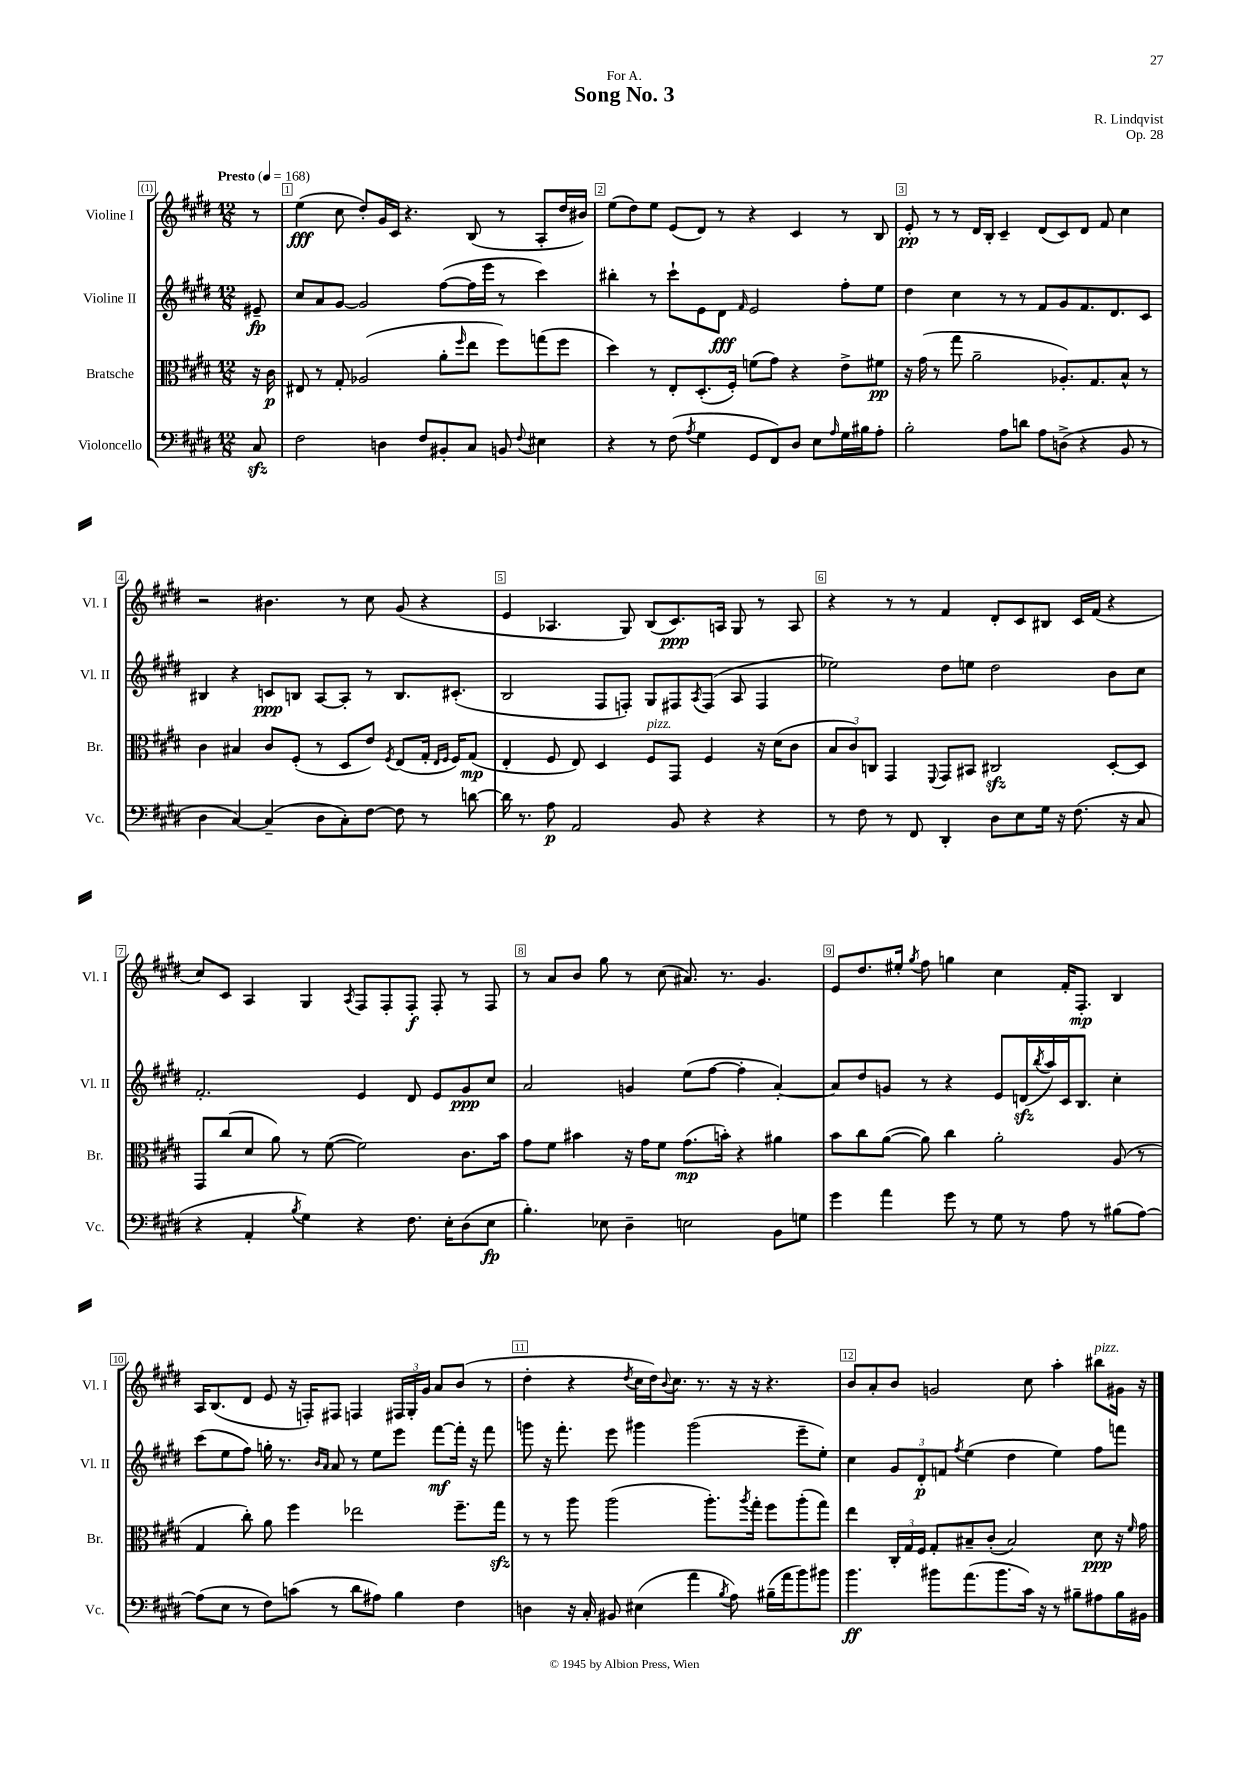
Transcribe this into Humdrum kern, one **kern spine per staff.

**kern	**dynam	**kern	**dynam	**kern	**dynam	**kern	**dynam
*part4	*part4	*part3	*part3	*part2	*part2	*part1	*part1
*staff4	*staff4	*staff3	*staff3	*staff2	*staff2	*staff1	*staff1
*I"Violoncello	*	*I"Bratsche	*	*I"Violine II	*	*I"Violine I	*
*I'Vc.	*	*I'Br.	*	*I'Vl. II	*	*I'Vl. I	*
*clefF4	*	*clefC3	*	*clefG2	*	*clefG2	*
*k[f#c#g#d#]	*	*k[f#c#g#d#]	*	*k[f#c#g#d#]	*	*k[f#c#g#d#]	*
*M12/8	*	*M12/8	*	*M12/8	*	*M12/8	*
*MM168	*	*MM168	*	*MM168	*	*MM168	*
=	=	=	=	=	=	=	=
!	!	!	!	!	!	!LO:TX:a:B:t=Presto	!
8C#zz/	.	16r	.	8e#X~/	fp	8r	.
.	.	16c#\	p	.	.	.	.
=1	=1	=1	=1	=1	=1	=1	=1
2F#\	.	8E#X/	.	8cc#/L	.	(4ee\	fff
.	.	8r	.	8a/	.	.	.
.	.	8G#'/	.	[8g#/J	.	8cc#\	.
.	.	(2A-X/	.	2g#/]	.	8dd#'/L)	.
4Dn\	.	.	.	.	.	16g#/L	.
.	.	.	.	.	.	16c#/JJ	.
.	.	.	.	.	.	4.r	.
8F#/L	.	.	.	.	.	.	.
8BB#X'/	.	8a'\L	.	([8ff#\L	.	.	.
.	.	16qqff#/	.	.	.	.	.
8C#/J	.	8ee\J	.	16ff#\L]	.	(8B/	.
.	.	.	.	16eee\JJ	.	.	.
8BBn/	.	8ff#\L)	.	8r	.	8r	.
8qqF#/	.	.	.	.	.	.	.
4E#X\	.	(8ggn\	.	4ccc#\)	.	8A'/L	.
.	.	8ff#\J	.	.	.	16dd#/L	.
.	.	.	.	.	.	16b#X/JJ)	.
=2	=2	=2	=2	=2	=2	=2	=2
4r	.	4dd#\)	.	4bb#X'\	.	(8ee\L	.
.	.	.	.	.	.	8dd#\)	.
8r	.	8r	.	8r	.	8ee\J	.
(8F#\	.	8E'/L	.	8ccc#`\L	.	(8e/L	.
8qA/	.	.	.	.	.	.	.
4G#\	.	(8.D#'/	.	8e\	.	8d#/J)	.
.	.	.	.	8d#\J	fff	8r	.
.	.	16F#'/Jk)	.	.	.	.	.
.	.	.	.	16qqf#/	.	.	.
8GG#/L	.	(8fn\L	.	2e/	.	4r	.
8FF#/)	.	8g#\J)	.	.	.	.	.
8D#/J	.	4r	.	.	.	4c#/	.
8E\L	.	.	.	.	.	.	.
16qqA/	.	.	.	.	.	.	.
16G#\L	.	8e^\L	.	8ff#'\L	.	8r	.
16B#X\J	.	.	.	.	.	.	.
8A'\J	.	8f#X\J	pp	8ee\J	.	8B/	.
=3	=3	=3	=3	=3	=3	=3	=3
2B'\	.	16r	.	4dd#\	.	8e'/	pp
.	.	(16g#\	.	.	.	.	.
.	.	8r	.	.	.	8r	.
.	.	8gg#\	.	4cc#\	.	8r	.
.	.	2a~\	.	.	.	16d#/LL	.
.	.	.	.	.	.	16B'/JJ	.
8A\L	.	.	.	8r	.	4c#~/	.
8dn\J	.	.	.	8r	.	.	.
8A\L	.	.	.	8f#/L	.	(8d#/L	.
(8Dn^\J	.	8.A-X'/L)	.	8g#/	.	8c#/)	.
4r	.	.	.	8.f#/	.	8d#/J	.
.	.	8.G#/	.	.	.	.	.
.	.	.	.	.	.	8f#/	.
.	.	.	.	8.d#/	.	.	.
8BB/	.	8B^^/J	.	.	.	4cc#\	.
8r	.	8r	.	8c#/J	.	.	.
!!LO:LB:g=z
=4	=4	=4	=4	=4	=4	=4	=4
4D#\	.	4c#\	.	4B#X/	.	2r	.
[4C#/)	.	4B#X/	.	4r	.	.	.
(4C#~/]	.	8c#/L	.	8cn/L	ppp	4.b#X\	.
.	.	(8F#'/J	.	8Bn/J	.	.	.
8D#\L	.	8r	.	[8A/L	.	.	.
8C#'\)	.	8D#/L	.	8A'/J]	.	8r	.
[8F#\J	.	8e/J)	.	8r	.	8cc#\	.
.	.	8qF#/	.	.	.	.	.
8F#\]	.	(8E/L	.	8.B/L	.	(8g#/	.
8r	.	16G#'/Jk	.	.	.	4r	.
.	.	16qqE/LL	.	.	.	.	.
.	.	16qqF#/JJ	.	.	.	.	.
.	.	16F#/KL)	.	(8.c#X'/J	.	.	.
[8dn\	.	(8G#/J	mp	.	.	.	.
=5	=5	=5	=5	=5	=5	=5	=5
16d\]	.	4E'/	.	2B/	.	4e/	.
8.r	.	.	.	.	.	.	.
8A\	p	8F#/	.	.	.	4.A-X/	.
2AA/	.	8E/)	.	.	.	.	.
.	.	4D#/	.	8F#/L	.	.	.
.	.	.	.	8Fn'/J)	.	8G#/)	.
!	!	!LO:TX:a:i:t=pizz.	!	!	!	!	!
.	.	8F#/L	.	8G#/L	.	(8B/L	.
8BB/	.	8GG#/J	.	8F#X/	.	8.c#/)	ppp
.	.	.	.	8qA/	.	.	.
4r	.	4F#/	.	(8F#/J	.	.	.
.	.	.	.	.	.	16An/Jk	.
.	.	.	.	8A/	.	8G#/	.
4r	.	16r	.	4F#/	.	8r	.
.	.	(16d#\KL	.	.	.	.	.
.	.	8c#\J	.	.	.	8A/	.
=6	=6	=6	=6	=6	=6	=6	=6
8r	.	12B/L	.	2ee-X\)	.	4r	.
.	.	12c#/)	.	.	.	.	.
8F#\	.	.	.	.	.	.	.
.	.	12Cn/J	.	.	.	.	.
8r	.	4GG#/	.	.	.	8r	.
8FF#/	.	.	.	.	.	8r	.
.	.	8qqFF#/	.	.	.	.	.
4DD#'/	.	8GG#/L	.	8dd#\L	.	4f#/	.
.	.	8BB#X/J	.	8een\J	.	.	.
8D#\L	.	2C#Xzz/	.	2dd#\	.	8d#'/L	.
8E\	.	.	.	.	.	8c#/	.
16G#\Jk	.	.	.	.	.	8B#X/J	.
16r	.	.	.	.	.	.	.
(8.F#\	.	.	.	.	.	16c#/LL	.
.	.	.	.	.	.	(16f#/JJ	.
.	.	[8D#'/L	.	8b\L	.	4r	.
16r	.	.	.	.	.	.	.
8C#/	.	8D#/J]	.	8cc#\J	.	.	.
!!LO:LB:g=z
=7	=7	=7	=7	=7	=7	=7	=7
4r	.	8GG#/L	.	2.f#'/	.	8cc#/L)	.
.	.	(8cc#/	.	.	.	8c#/J	.
4AA'/	.	8d#/J	.	.	.	4A/	.
.	.	8a\)	.	.	.	.	.
8qB/	.	.	.	.	.	.	.
4G#\)	.	8r	.	.	.	4G#/	.
.	.	([8f#\	.	.	.	.	.
.	.	.	.	.	.	8qA/	.
4r	.	2f#\])	.	4e/	.	8F#/L	.
.	.	.	.	.	.	8F#'/	.
8.F#\	.	.	.	8d#/	.	8F#'/J	f
.	.	.	.	8e/L	.	8F#'/	.
16E'\KL	.	.	.	.	.	.	.
(8D#\	.	8.c#\L	.	8g#/	ppp	8r	.
8E\J	fp	.	.	8cc#/J	.	8F#/	.
.	.	16b\Jk	.	.	.	.	.
=8	=8	=8	=8	=8	=8	=8	=8
4.B'\)	.	8g#\L	.	2a/	.	8r	.
.	.	8f#\J	.	.	.	8a/L	.
.	.	4b#X\	.	.	.	8b/J	.
8E-X\	.	.	.	.	.	8gg#\	.
4D#~\	.	16r	.	4gn/	.	8r	.
.	.	16g#\KL	.	.	.	.	.
.	.	8f#\J	.	.	.	(8cc#\	.
2En\	.	(8.g#\L	mp	(8ee\L	.	8.a#X/)	.
.	.	.	.	[8ff#\J	.	.	.
.	.	16bn'\Jk)	.	.	.	8.r	.
.	.	4r	.	4ff#'\]	.	.	.
.	.	.	.	.	.	4.g#/	.
8BB\L	.	4a#X\	.	[4a'/)	.	.	.
8Gn\J	.	.	.	.	.	.	.
=9	=9	=9	=9	=9	=9	=9	=9
4g#\	.	8b\L	.	8a/L]	.	8e/L	.
.	.	8cc#\	.	8dd#/	.	8.dd#/	.
4a\	.	([8a\J	.	8gn/J	.	.	.
.	.	.	.	.	.	16ee#X'/Jk	.
.	.	.	.	.	.	8qgg#/	.
.	.	8a\])	.	8r	.	8ff#\	.
8g#\	.	4cc#\	.	4r	.	4ggn\	.
8r	.	.	.	.	.	.	.
8G#\	.	2a'\	.	8e/L	.	4cc#\	.
8r	.	.	.	(16dnzz/L	.	.	.
.	.	.	.	8qbb/	.	.	.
.	.	.	.	16aa/)	.	.	.
8A\	.	.	.	16c#/J	.	16f#'/KL	.
.	.	.	.	8.B/J	.	8.F#'/J	mp
8r	.	.	.	.	.	.	.
(8B#X\L	.	(8A/	.	4cc#'\	.	4B/	.
[8A\J)	.	8r	.	.	.	.	.
!!LO:LB:g=z
=10	=10	=10	=10	=10	=10	=10	=10
(8A\L]	.	4G#/	.	(8ccc#\L	.	16A/KL	.
.	.	.	.	.	.	(8.B/	.
8E\J	.	.	.	8ee\	.	.	.
8r	.	8cc#'\)	.	8ff#\J)	.	8d#/J	.
8F#\L)	.	8a\	.	16ggn'\	.	8e/	.
.	.	.	.	8.r	.	.	.
(8cn\J	.	4ff#\	.	.	.	16r	.
.	.	.	.	.	.	16Fn'/KL)	.
.	.	.	.	16qqb/LL	.	.	.
.	.	.	.	16qqa/JJ	.	.	.
8r	.	.	.	8a/	.	8F#X/J	.
8d#\L	.	2ee-X\	.	8r	.	4Fn/	.
8A#X\J)	.	.	.	8ee\L	.	.	.
4B\	.	.	.	8eee\J	.	24F#X/LL	.
.	.	.	.	.	.	24G#'/	.
.	.	.	.	.	.	24g#/JJ	.
.	.	.	.	[8fff#\L	mf	8a/L	.
4F#\	.	8.ff#~\L	.	16fff#'\Jk]	.	(8b/J	.
.	.	.	.	16r	.	.	.
.	.	.	.	8fff#\	.	8r	.
.	.	16gg#zz\Jk	.	.	.	.	.
=11	=11	=11	=11	=11	=11	=11	=11
4Dn\	.	8r	.	8gggn\	.	4dd#'\	.
.	.	8r	.	16r	.	.	.
.	.	.	.	8.fff#'\	.	.	.
16r	.	8aa\	.	.	.	4r	.
16C#'/	.	.	.	.	.	.	.
8BB#X/	.	(2aa\	.	8eee\	.	.	.
.	.	.	.	.	.	8qdd#/	.
(4E#X\	.	.	.	4ggg#X\	.	16cc#\LL	.
.	.	.	.	.	.	16dd#\J)	.
.	.	.	.	.	.	8qqb/	.
.	.	.	.	.	.	8.cc#\J	.
4a\	.	.	.	(2ggg#\	.	.	.
.	.	.	.	.	.	8.r	.
.	.	8.aa'\L)	.	.	.	.	.
8qB/	.	.	.	.	.	.	.
8A\)	.	.	.	.	.	16r	.
.	.	8qaa/	.	.	.	.	.
.	.	16gg#'\Jk	.	.	.	16r	.
(16B#X~\LL	.	8ff#\L	.	.	.	4.r	.
16a\J	.	.	.	.	.	.	.
8b\)	.	(8aa'\	.	8eee~\L	.	.	.
8b#X\J	.	8gg#\J)	.	8ee'\J)	.	.	.
=12	=12	=12	=12	=12	=12	=12	=12
4.b\	ff	4ee\	.	4cc#\	.	8b/L	.
.	.	.	.	.	.	8a'/	.
.	.	24C#'/LL	.	12g#/L	.	8b/J	.
.	.	24G#/	.	.	.	.	.
.	.	24F#/JJ	.	12d#'/	p	.	.
8b#X\L	.	8G#'/L	.	.	.	2gn/	.
.	.	.	.	12fn/J	.	.	.
.	.	.	.	8qff#/	.	.	.
(8.a\	.	8B#X~/	.	(4ee\	.	.	.
.	.	(8c#'/J	.	.	.	.	.
8.b#\	.	.	.	.	.	.	.
.	.	2B#/)	.	4dd#\	.	.	.
16c#\Jk)	.	.	.	.	.	8cc#\	.
16r	.	.	.	.	.	.	.
8r	.	.	.	4ee\)	.	4aa'\	.
8B#X~\L	.	.	.	.	.	.	.
!	!	!	!	!	!	!LO:TX:a:i:t=pizz.	!
8A#X\	.	8d#\	ppp	8ff#\L	.	8bb#X\L	.
16B#\L	.	16r	.	8fffn\J	.	16g#X\Jk	.
.	.	16qqf#/	.	.	.	.	.
16BB#X\JJ	.	16g#\	.	.	.	16r	.
==	==	==	==	==	==	==	==
*-	*-	*-	*-	*-	*-	*-	*-
